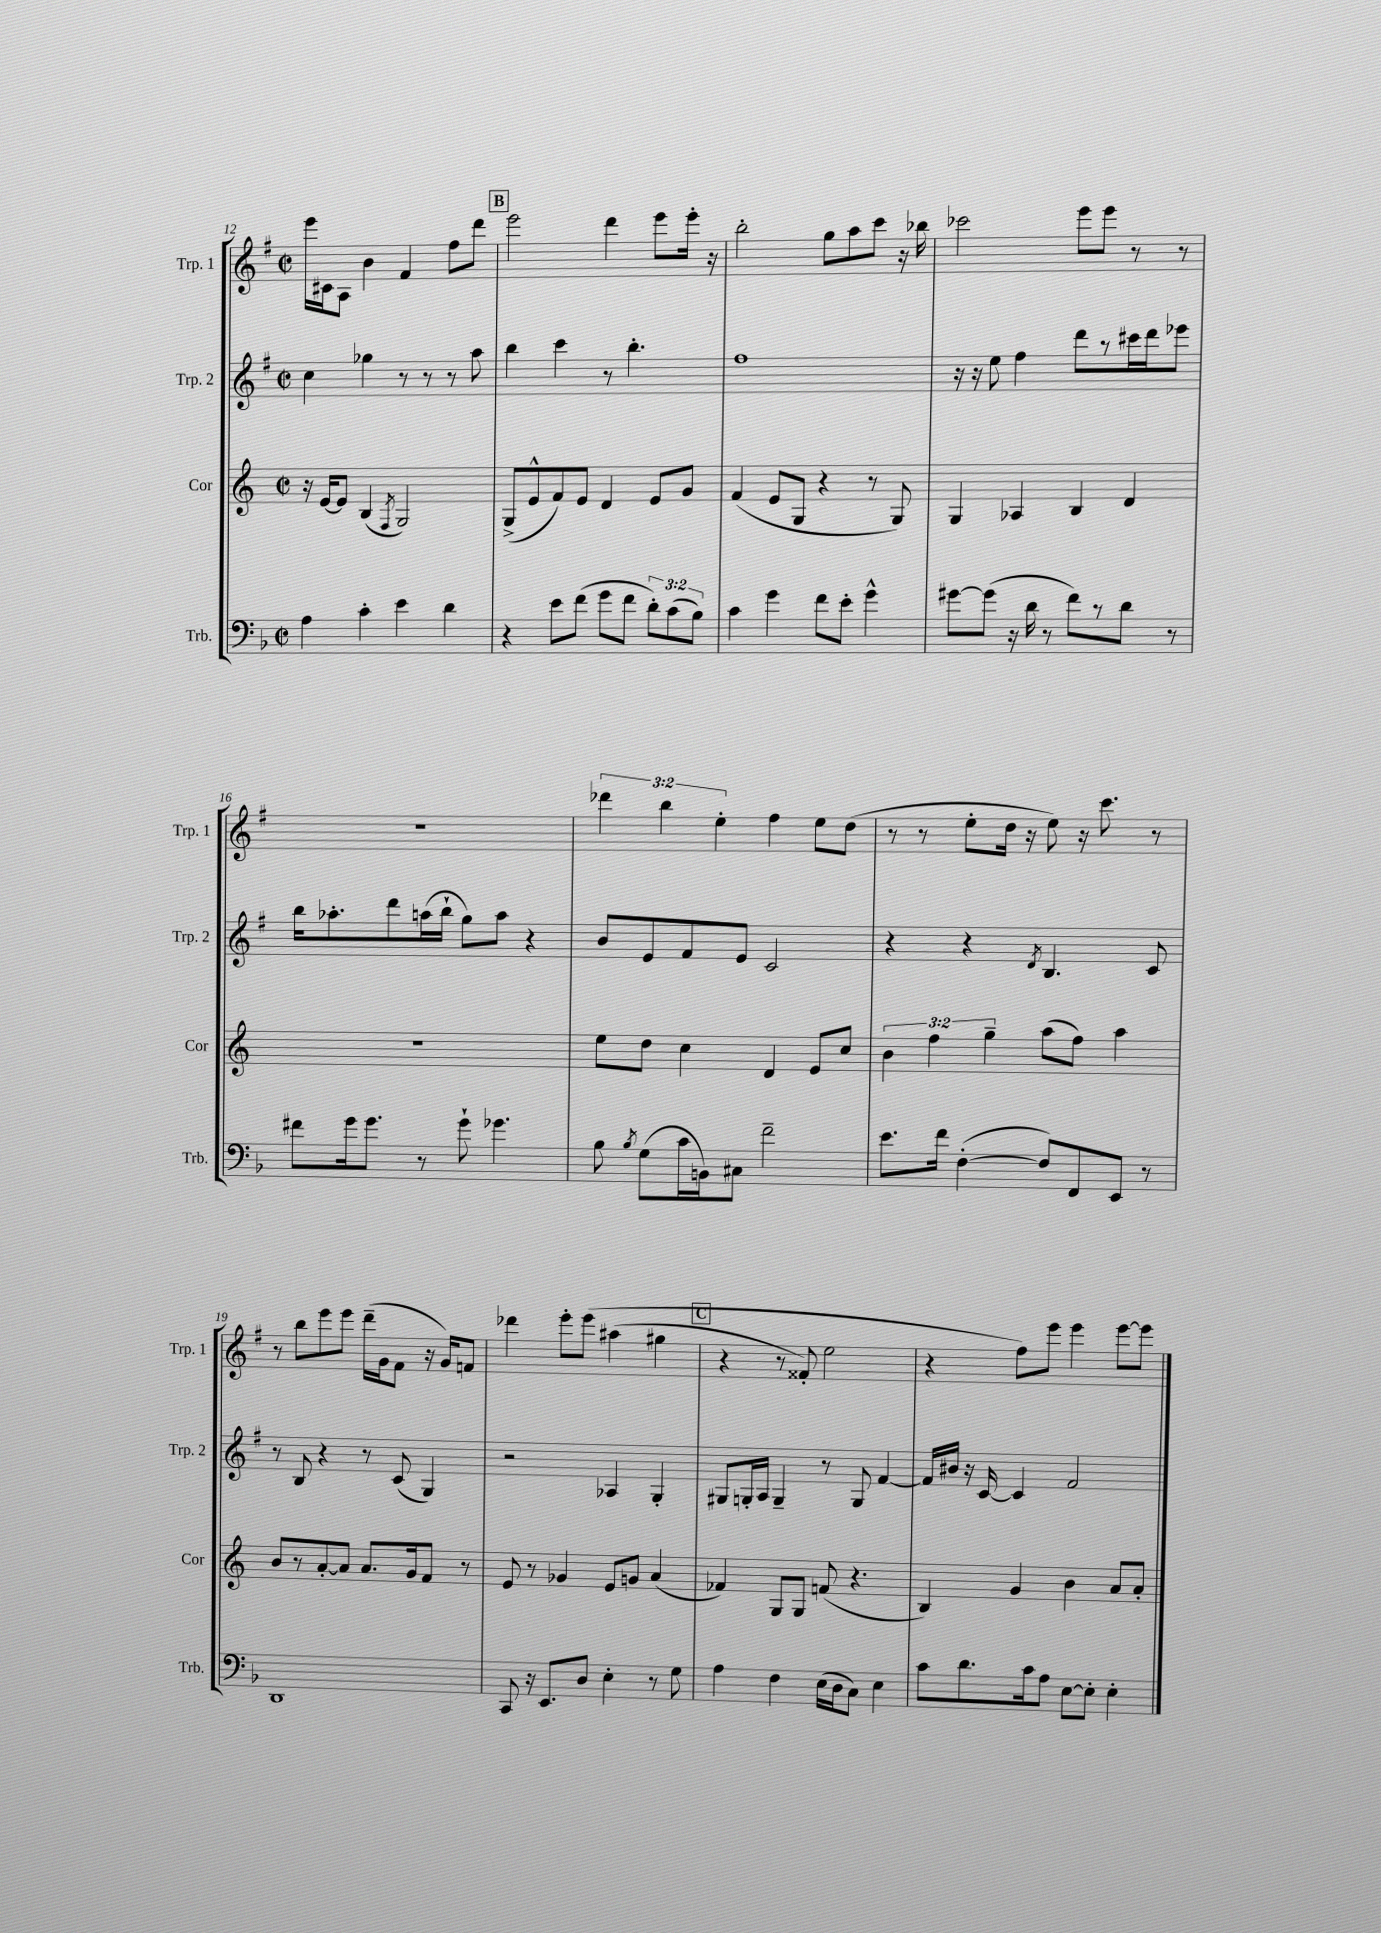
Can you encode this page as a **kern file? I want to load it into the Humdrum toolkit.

**kern	**kern	**kern	**kern
*staff4	*staff3	*staff2	*staff1
*clefF4	*clefG2	*clefG2	*clefG2
*k[b-]	*k[]	*k[f#]	*k[f#]
*M2/2	*M2/2	*M2/2	*M2/2
*met(c|)	*met(c|)	*met(c|)	*met(c|)
4A	16r	4cc	16eee
.	[16e	.	16c#
.	8e]	.	8A
4c'	(4B	4gg-	4b
.	8qF	.	.
4e	2G)	8r	4f#
.	.	8r	.
4d	.	8r	8ff#
.	.	8aa	8ddd
=	=	=	=
4r	(8G^	4bb	2eee
.	8e^^	.	.
8e	8f)	4ccc	.
(8f	8e	.	.
8g	4d	8r	4ddd
8f	.	4.bb'	.
12d')	8e	.	8eee
(12c	.	.	.
.	8g	.	16eee'
12B-)	.	.	.
.	.	.	16r
=	=	=	=
4c	(4f	1ff#	2bb'
4g	8e	.	.
.	8G	.	.
8f	4r	.	8gg
8e'	.	.	8aa
4g^^	8r	.	8ccc
.	8G)	.	16r
.	.	.	16bb-
=	=	=	=
[8g#	4G	16r	2ccc-
.	.	16r	.
(8g#]	.	8ee	.
16r	4A-	4ff#	.
16d	.	.	.
8r	.	.	.
8f)	4B	8ddd	8eee
8r	.	8r	8eee
8d	4d	16ccc#	8r
.	.	16ddd	.
8r	.	8eee-	8r
=	=	=	=
8f#	1r	16bb	1r
.	.	8.aa-'	.
16g	.	.	.
8.g	.	.	.
.	.	8ddd	.
8r	.	(16aa	.
.	.	16bb`	.
8g`	.	8gg)	.
4.g-	.	8aa	.
.	.	4r	.
=	=	=	=
8B-	8ee	8b	6ddd-
8qB-	.	.	.
(8G	8dd	8e	.
.	.	.	6bb
16c	4cc	8f#	.
16BB)	.	.	.
.	.	.	6ee'
8C#	.	8e	.
2f~	4d	2c	4ff#
.	8e	.	8ee
.	8cc	.	(8dd
=	=	=	=
8.e	6b	4r	8r
.	.	.	8r
.	6ff	.	.
16f	.	.	.
([4F'	.	4r	8ee'
.	6gg~	.	.
.	.	.	16dd
.	.	.	16r
.	.	8qd	.
8F])	(8aa	4.B	8ee)
8FF	8ff)	.	16r
.	.	.	8.ccc
8EE	4aa	.	.
8r	.	8c	8r
=	=	=	=
1DD	8b	8r	8r
.	8r	8B	8bb
.	[8a'	4r	8eee
.	8a]	.	8eee
.	8.a	8r	(16ddd~
.	.	.	16g
.	.	(8c	8f#
.	16g	.	.
.	8f	4G)	16r
.	.	.	16g)
.	8r	.	8f
=	=	=	=
8CC	8e	2r	4ddd-
16r	8r	.	.
8.EE	.	.	.
.	4g-	.	8eee'
8D	.	.	&(8eee
4E'	8e	4A-	(4aa#
.	8g	.	.
8r	(4a	4G'	4gg#
8G	.	.	.
=	=	=	=
4A	4f-)	8G#	4r
.	.	16G'	.
.	.	16A	.
4F	8G	4G~	8r
.	8G	.	8f##')
(16E	(8f	8r	2ee
16D	.	.	.
8C)	4.r	8G	.
4E	.	[4f#	.
=	=	=	=
8c	4B)	16f#]	4r
.	.	16b#	.
8.d	.	16r	.
.	.	[16c	.
.	4g	4c]	8ff#&)
16c	.	.	.
8A	.	.	8eee
[8E	4b	2f#	4eee
8E']	.	.	.
4E'	8a	.	[8eee
.	8a'	.	8eee]
==	==	==	==
*-	*-	*-	*-
